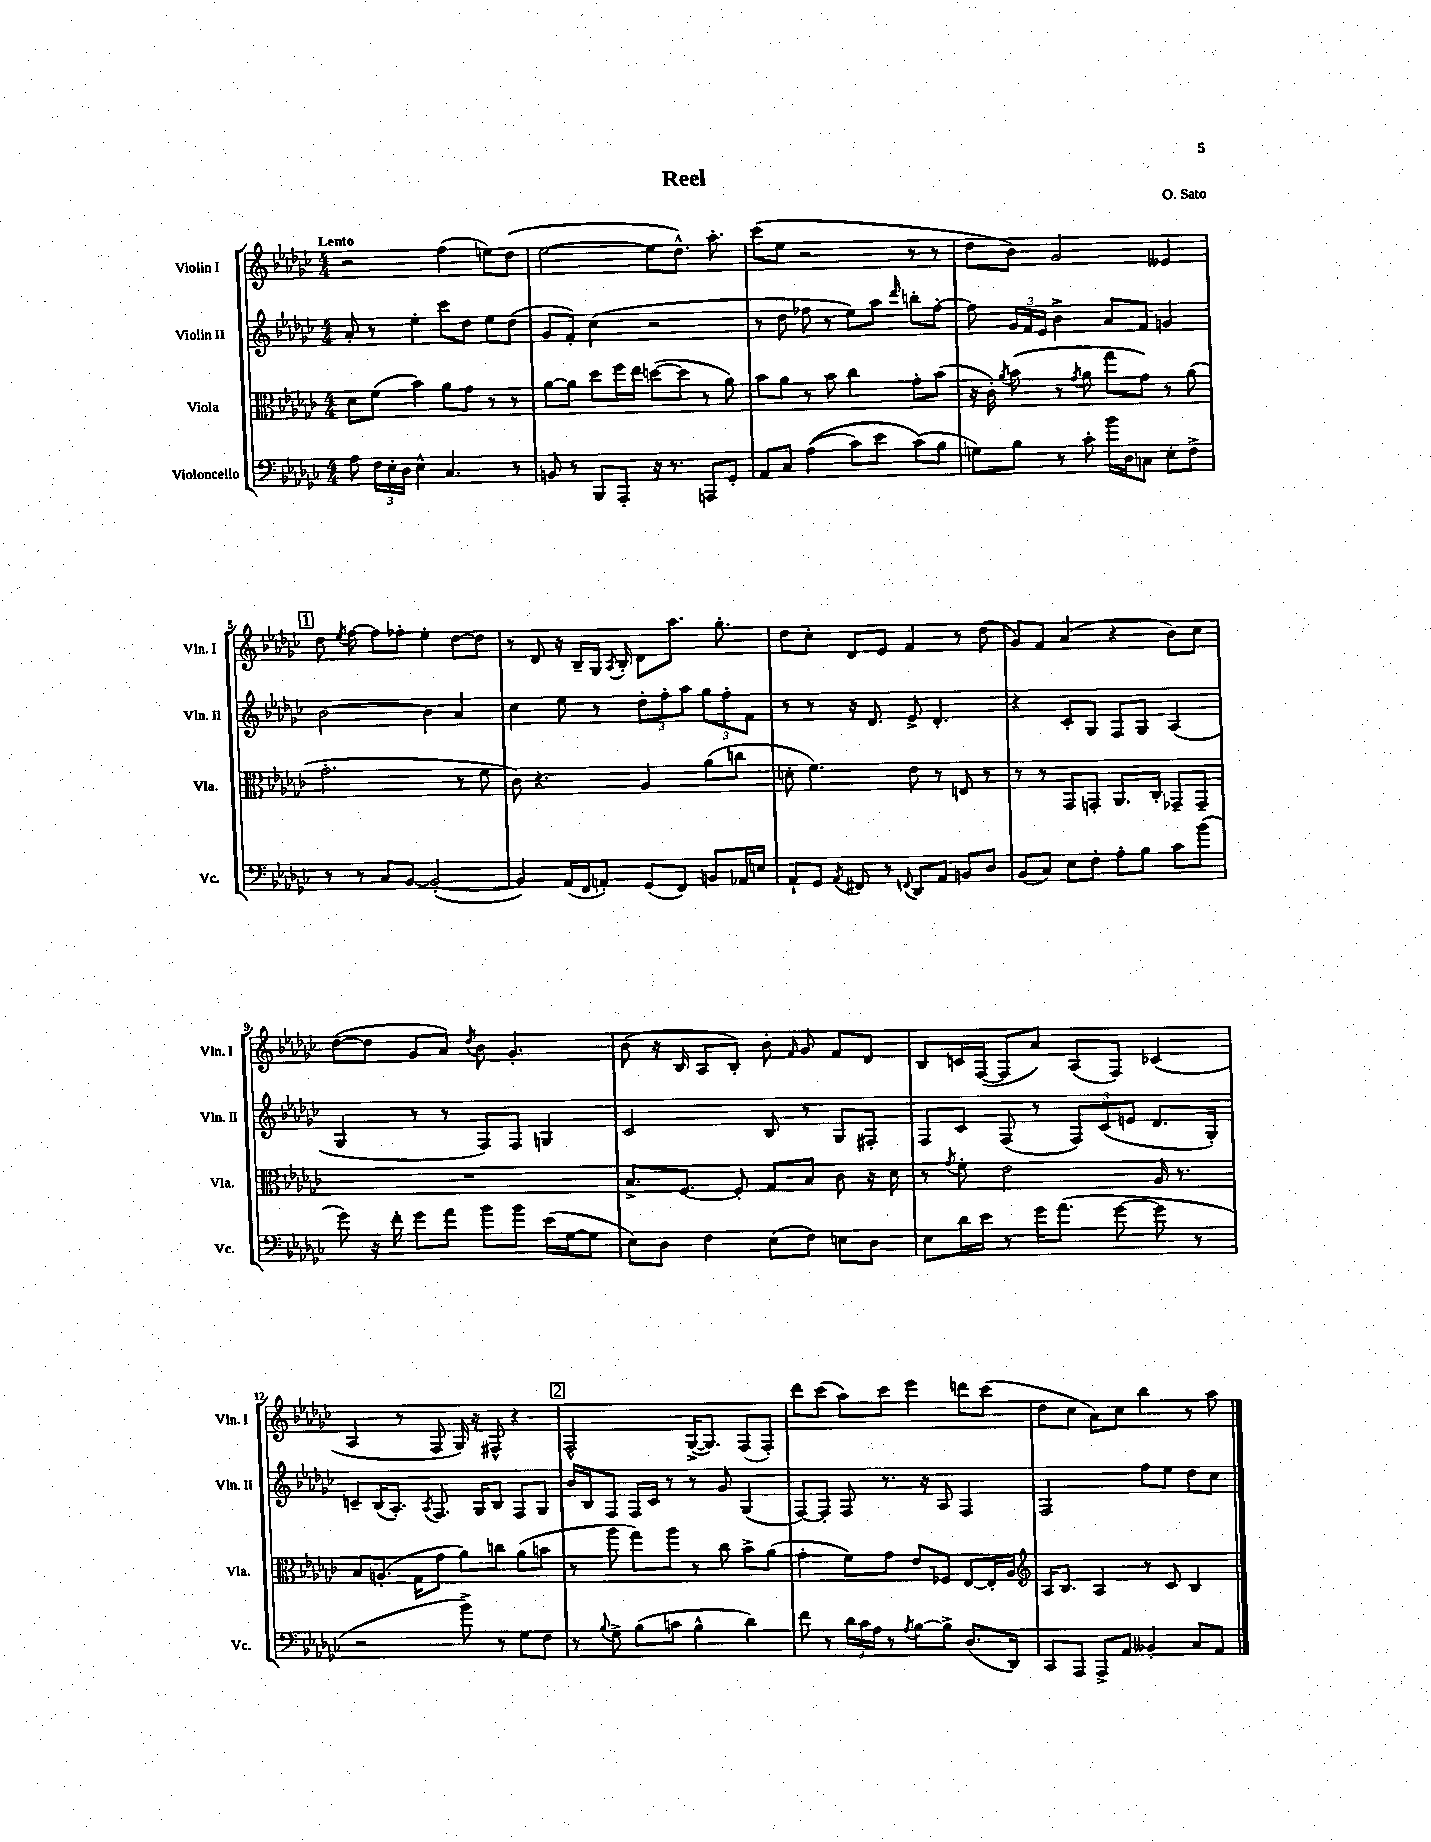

**kern	**kern	**kern	**kern
*part4	*part3	*part2	*part1
*staff4	*staff3	*staff2	*staff1
*I"Violoncello	*I"Viola	*I"Violin II	*I"Violin I
*I'Vc.	*I'Vla.	*I'Vln. II	*I'Vln. I
*clefF4	*clefC3	*clefG2	*clefG2
*k[b-e-a-d-g-c-]	*k[b-e-a-d-g-c-]	*k[b-e-a-d-g-c-]	*k[b-e-a-d-g-c-]
*M4/4	*M4/4	*M4/4	*M4/4
=1	=1	=1	=1
!	!	!	!LO:TX:a:B:t=Lento
8A-\	8d-\L	8a-'/	2r
24F\LL	(8f\J	8r	.
24E-'\	.	.	.
24D-\JJ	.	.	.
4E-^^\	4b-\)	4ee-'\	.
4.C-/	8a-\L	8ccc-\L	(4ff\
.	8g-\J	8dd-\J	.
.	8r	8ee-\L	8een\L)
8r	8r	(8dd-\J	(8dd-\J
=2	=2	=2	=2
8BBn/	[8a-\L	8g-/L	[2ee-\
8r	8a-\J]	8f'/J)	.
8BBB-/L	8dd-\L	(4cc-\	.
8AAA-'/J	16ff\L	.	.
.	16ee-\JJ	.	.
16r	([8ddn\L	2r	8ee-\L]
8.r	.	.	.
.	8dd\J]	.	8.dd-^^\J)
8AAAn/L	8r	.	.
.	.	.	8.aa-'\
8GG-'/J	8a-\)	.	.
=3	=3	=3	=3
8AA-/L	8b-\L	8r	(8ccc-\L
8C-/J	8a-\J	8dd-\	8ee-\J
((4A-\	8r	8ff-X\	2r
.	8b-\	8r	.
8c-\L)	4cc-\	8ee-\L)	.
8e-\J	.	8aa-\J	.
.	.	16qqddd-/	.
(8c-\L)	8g-'\L	8bbn'\L	8r
8B-\J	(8b-\J	[8ff-'\J	8r
=4	=4	=4	=4
8Gn\L)	16r	8ff-\]	8dd-\L
.	16c-'\)	.	.
.	8qa-/	.	.
8B-\J	(8b-\	24g-/LL	8b-\J)
.	.	24f/	.
.	.	24e-/JJ	.
8r	8r	4b-^\	2g-/
.	8qg-/	.	.
8c-'\	8a-\	.	.
16b-\LL	8gg-\L	8a-/L	.
16D-\J	.	.	.
8Cn\J	8g-\J)	8f/J	.
8E-'\L	8r	4gn/	4e--X/
8F^\J	(8a-\	.	.
!!LO:LB:g=z
!!LO:REH:place=s1:t=1
=5	=5	=5	=5
8r	2.g-'\	[2b-\	8dd-\
.	.	.	8qee-/
8r	.	.	[8ff\
8C-/L	.	.	8ff\L]
[8BB-/J	.	.	8ff-X'\J
(2BB-'/_	.	4b-\]	4ee-'\
.	8r	4a-/	[8dd-\L
.	8f\	.	8dd-\J]
=6	=6	=6	=6
4BB-/])	8c-\)	4cc-\	8r
.	4.r	.	8d-/
(16AA-/LL	.	8ee-\	16r
16FF/J	.	.	16B-~/LL
8AAn'/J)	.	8r	16G-/JJ
.	.	.	8qA-/
.	.	.	16B-'/
(8GG-/L	4A-/	12dd-'\L	8d-\L
.	.	12ff'\	.
8FF/J)	.	.	8.aa-\J
.	.	12aa-\J	.
8BBn/L	(8a-\L	12gg-\L	.
.	.	.	8.gg-'\
.	.	12ff'\	.
16AA-X/L	8ccn\J	.	.
.	.	12f\J	.
16En/JJ	.	.	.
=7	=7	=7	=7
8AA-`/L	8dn'\	8r	8dd-\L
8GG-/J	4.f\)	8r	8cc-'\J
8qAA-/	.	.	.
8FF#X/	.	16r	8d-/L
.	.	8.d-/	.
8r	.	.	8e-/J
8qqFFn/	.	.	.
8DD-/L	8e-\	8e-^/	4f/
8AA-/J	8r	4.d-'/	.
8BBn/L	8En/	.	8r
8D-/J	8r	.	(8dd-\
=8	=8	=8	=8
(8BB-/L	8r	4r	8g-/L)
8C-/J)	8r	.	8f/J
8E-\L	8GG-/L	8c-'/L	(4a-/
8F'\J	8GGn'/J	8G-/J	.
8A-'\L	8.AA-/L	8F/L	4r
8B-\J	.	8G-/J	.
.	16C-'/Jk	.	.
8c-\L	8GG-X~/L	(4A-/	8b-\L)
(8b-\J	8GG-~/J	.	8cc-\J
!!LO:LB:g=z
=9	=9	=9	=9
8g-\)	1r	4G-/	([8dd-\L
16r	.	.	8dd-\J]
16f'\	.	.	.
8g-\L	.	8r	8g-/L
8a-\J	.	8r	8a-/J)
.	.	.	8qdd-/
8b-\L	.	8F/L)	8b-\
8b-\J	.	8F/J	4.g-'/
(16e-\LL	.	4Gn/	.
[16G-\J	.	.	.
8G-\J]	.	.	.
=10	=10	=10	=10
8E-\L)	8.B-^/L	2c-/	(8b-\
8D-\J	.	.	16r
.	[8.F/J	.	16B-/
4F\	.	.	8A-/L
.	8F'/]	.	8B-'/J)
(8E-\L	8G-/L	8B-/	8b-'\
.	.	.	16qqf/
8F\J)	8B-/J	8r	8g-/
8En\L	8c-\	8G-/L	8f/L
8D-\J	16r	8F#X'/J	8d-/J
.	16d-\	.	.
=11	=11	=11	=11
8E-\L	8r	8F/L	8B-/L
.	8qg-/	.	.
16d-\L	8f'\	8c-/J	16cn/L
16e-\JJ	.	.	([16F/JJ
8r	2e-\	(8F/	8F/L]
16g-\KL	.	8r	8a-/J)
(8.a-\J	.	.	.
.	.	12F/L)	(8A-/L
.	.	(12c-/	.
[8g-\	.	.	8F/J)
.	.	12en/J	.
8g-\]	16A-/	8.d-/L	(4c-X/
.	8.r	.	.
8r	.	.	.
.	.	16G-'/Jk)	.
!!LO:LB:g=z
=12	=12	=12	=12
2r	8B-/L	8cn~/L	4A-/
.	(8.An'/J	(16B-/K	.
.	.	8.A-'/J)	.
.	.	.	8r
.	16G-\KL	.	.
.	.	8qA-/	.
.	8g-\J	8.F/	8F/
8b-^\)	8a-\L)	.	16G-/)
.	.	16G-/KL	16r
8r	8ccn\J	8B-/J	8F#X^^/
8G-\L	(8a-\L	8F/L	4r
8F\J	8bn\J	8G-/J	.
!!LO:REH:place=s1:t=2
=13	=13	=13	=13
8r	8r	16b-/LL	2F^^/
.	.	16B-/J	.
8qqB-/	.	.	.
8G-^\	8aa-\	8F/J	.
(8B-\L	8gg-\L)	16F/LL	.
.	.	16c-/JJ	.
8cn\J	8aa-\J	8r	.
4B-^^\	8r	8r	([16G-^/KL
.	.	.	8.G-/J])
.	8cc-\	8g-/	.
4d-\)	8b-^\L	(4G-/	(8F/L
.	(8a-\J	.	8F'/J)
=14	=14	=14	=14
8f\	4g-'\	[8F/L)	8ddd-\L
8r	.	8F'/J]	(8ccc-\J
24d-\LL	8f\L)	8F/	8aa-\L)
24c-\	.	.	.
24A-\JJ	.	.	.
8r	8g-\J	8.r	8ccc-\J
8qA-/	.	.	.
[8B-\L	8e-/L	.	4eee-\
.	.	16r	.
8B-^\J]	8F-X/J	8A-/	.
(8.D-/L	[8E-/L	4F/	8dddn\L
.	16E-'/L]	.	(8ccc-\J
16DD-/Jk)	16A-/JJ	.	.
=15	=15	=15	=15
*	*clefG2	*	*
8CC-/L	16A-/KL	2F/	8dd-\L
.	8.B-/J	.	.
8AAA-/J	.	.	8cc-\J
8AAA-^/L	4A-/	.	8a-\L)
8AA-/J	.	.	8cc-\J
4BB--X'/	8r	8ff\L	4bb-\
.	8c-/	8ee-\J	.
8C-/L	4B-/	8dd-\L	8r
8AA-/J	.	8cc-\J	8aa-\
==	==	==	==
*-	*-	*-	*-
